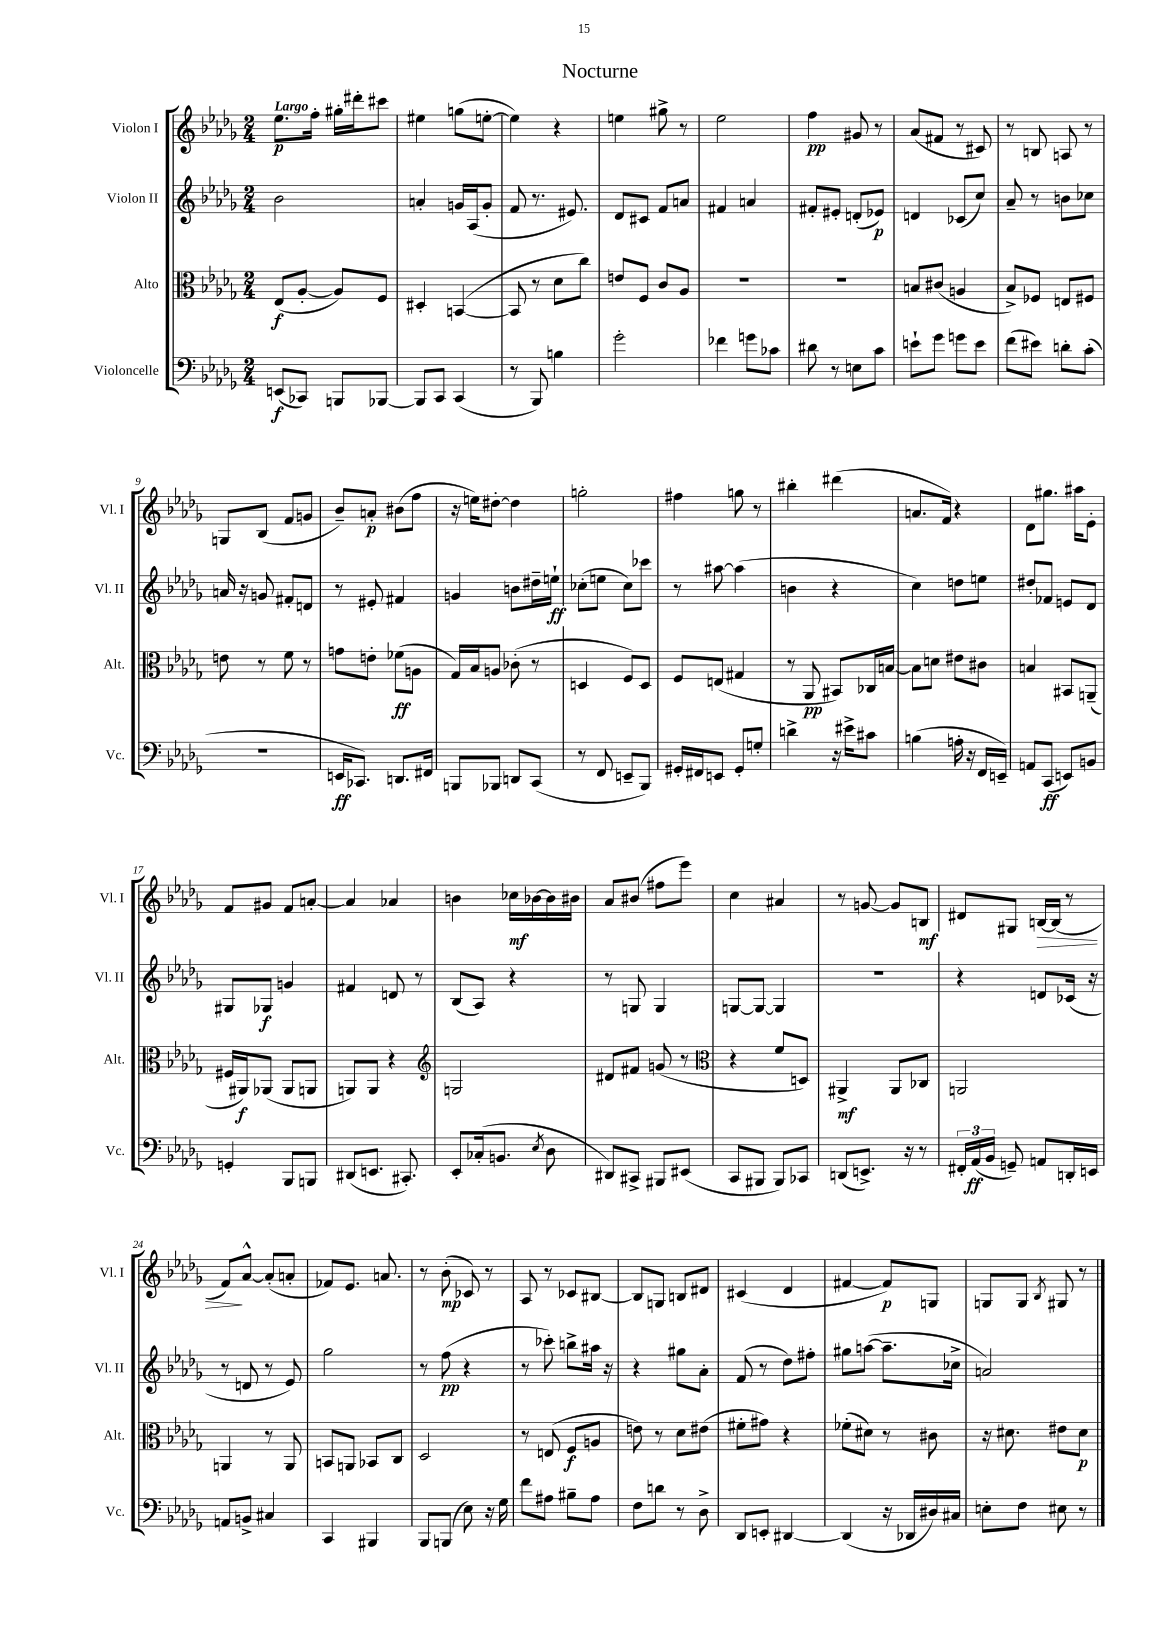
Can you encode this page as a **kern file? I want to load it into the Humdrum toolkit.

**kern	**kern	**kern	**kern
*staff4	*staff3	*staff2	*staff1
*clefF4	*clefC3	*clefG2	*clefG2
*k[b-e-a-d-g-]	*k[b-e-a-d-g-]	*k[b-e-a-d-g-]	*k[b-e-a-d-g-]
*M2/4	*M2/4	*M2/4	*M2/4
(8EE	(8E-	2b-	8.ee-
8CC-)	[8A-'	.	.
.	.	.	16ff'
8BBB	8A-])	.	16gg#'
.	.	.	16ddd#'
[8BBB-	8F	.	8ccc#
=	=	=	=
8BBB-]	4D#'	4a'	4ee#
8CC	.	.	.
(4CC	([4BB	16g	(8gg
.	.	(16A-	.
.	.	8g'	[8ee'
=	=	=	=
8r	8BB]	8f	4ee])
8BBB-)	8r	8.r	.
4B	8d-	.	4r
.	.	8.e#)	.
.	8cc)	.	.
=	=	=	=
2g-'	8e	8d-	4ee
.	8F	8c#	.
.	8c	8f	8gg#^
.	8A-	8a	8r
=	=	=	=
4f-	2r	4f#	2ee-
8g	.	4a	.
8c-	.	.	.
=	=	=	=
8d#	2r	8f#'	4ff
8r	.	8e#'	.
8E	.	(8d'	8g#
8c	.	8e-)	8r
=	=	=	=
8e`	8B	4d	(8a-
8g-	(8c#	.	8f#
8g	4A	(8c-	8r
8e	.	8cc)	8c#)
=	=	=	=
(8f	8B-^)	8a-~	8r
8e#)	8F-	8r	8B
8d'	8E	8b	8A
(8c'	8F#	8cc-	8r
=	=	=	=
2r	8e	16a	8G
.	.	16r	.
.	8r	8g	(8B-
.	8f	8f#'	8f
.	8r	8d	8g
=	=	=	=
16EE	8g	8r	8b-~)
8.CC-)	.	.	.
.	8e'	8e#'	8a'
8.DD	(8f-	4f#	(8b#
.	8A	.	8ff
16FF#	.	.	.
=	=	=	=
8BBB	16G-)	4g	16r
.	16B-	.	16ee)
8BBB-	8A	.	[8dd#'
8DD	(8c-'	8b	4dd#]
(8CC	8r	16dd#~	.
.	.	16ee`	.
=	=	=	=
8r	4D	(8cc-'	2gg'
8FF	.	8ee	.
8EE~	8F)	8cc-)	.
8BBB-)	8D	8ccc-	.
=	=	=	=
16GG#'	8F	8r	4ff#
16FF#	.	.	.
8EE	(8E	[8aa#	.
8GG#'	4G#	(4aa#]	8gg
8G'	.	.	8r
=	=	=	=
4d^	8r	4b	4bb#'
.	8AA-	.	.
16r	8BB#)	4r	(4ddd#
16e#^	.	.	.
8c#	16C-	.	.
.	[16B	.	.
=	=	=	=
(4B	8B]	4cc)	8.a
.	8d	.	.
.	.	.	16f)
16A'	8e#	8dd	4r
16r	.	.	.
16FF	8c#	8ee	.
16EE~)	.	.	.
=	=	=	=
8AA	4B	8dd#'	8d-
(8CC	.	8f-	8.gg#
8EE)	8BB#	8e	.
.	.	.	16aa#
8BB	(8AA~	8d-	8e-'
=	=	=	=
4GG'	16F#	8G#	8f
.	16AA#)	.	.
.	(8AA-	8G-	8g#
8BBB-	8AA-	4g	8f
8BBB	8AA	.	[8a'
=	=	=	=
(8DD#	8AA)	4f#	4a]
8.EE	8AA	.	.
.	4r	8d	4a-
8.CC#')	.	.	.
.	.	8r	.
=	=	=	=
*	*clefG2	*	*
8EE-'	2G	(8B-	4b
(16C-'	.	8A-)	.
8.BB	.	.	.
.	.	4r	16cc-
.	.	.	[16b-
8qE-	.	.	.
8D-	.	.	16b-]
.	.	.	16b#
=	=	=	=
8DD#)	8d#	8r	8a-
8CC#^	8f#	8G	(8b#
8BBB#	(8g	4G	8ff#
(8EE#	8r	.	8eee-)
=	=	=	=
*	*clefC3	*	*
8CC	4r	[8G	4cc
8BBB#	.	8G_	.
8BBB#)	8f	4G]	4a#
8CC-	8D)	.	.
=	=	=	=
(8DD	4AA#^	2r	8r
8.EE^)	.	.	[8g
.	8AA#	.	8g]
16r	.	.	.
8r	8C-	.	8B
=	=	=	=
24FF#'	2AA	4r	8d#
(24AA-	.	.	.
24BB-	.	.	.
8GG~)	.	.	8G#
8AA	.	8d	[16B
.	.	.	(16B]
16DD'	.	(16c-	8r
16EE	.	16r	.
=	=	=	=
8AA	4AA	8r	8f)
8BB^	.	8d	[8a-^^
4C#	8r	8r	(8a-']
.	8AA	8e-)	8a'
=	=	=	=
4CC	8BB	2gg-	8f-)
.	8AA	.	8.e-
4BBB#	8BB-	.	.
.	.	.	8.a
.	8C	.	.
=	=	=	=
8BBB-	2D-	8r	8r
(8BBB	.	(8ff	(8b-'
8E-)	.	4r	8c-)
16r	.	.	8r
16G-	.	.	.
=	=	=	=
8f	8r	8r	8A-
8A#	(8E	8ccc-')	8r
8B#~	8F	8bb^	8c-
8A#	8A	16aa#	[8B#
.	.	16r	.
=	=	=	=
8F	8e)	4r	8B#]
8d	8r	.	8G
8r	8d-	8gg#	8B
8D-^	(8e#	8a-'	8d#
=	=	=	=
8DD-	8f#'	(8f	(4c#
8EE'	8g#)	8r	.
[4DD#	4r	8dd-)	4d-
.	.	8ff#'	.
=	=	=	=
(4DD#]	(8f-'	8gg#	[4f#
.	8d#)	([8aa	.
16r	8r	8.aa~]	8f#])
16DD-	.	.	.
16D#)	8c#	.	8G
16C#	.	16cc-^	.
=	=	=	=
8E'	16r	2a)	8G
.	8.d#	.	.
8F	.	.	8G
.	.	.	8qB-
8E#	8e#	.	8G#
8r	8d#	.	8r
==	==	==	==
*-	*-	*-	*-
